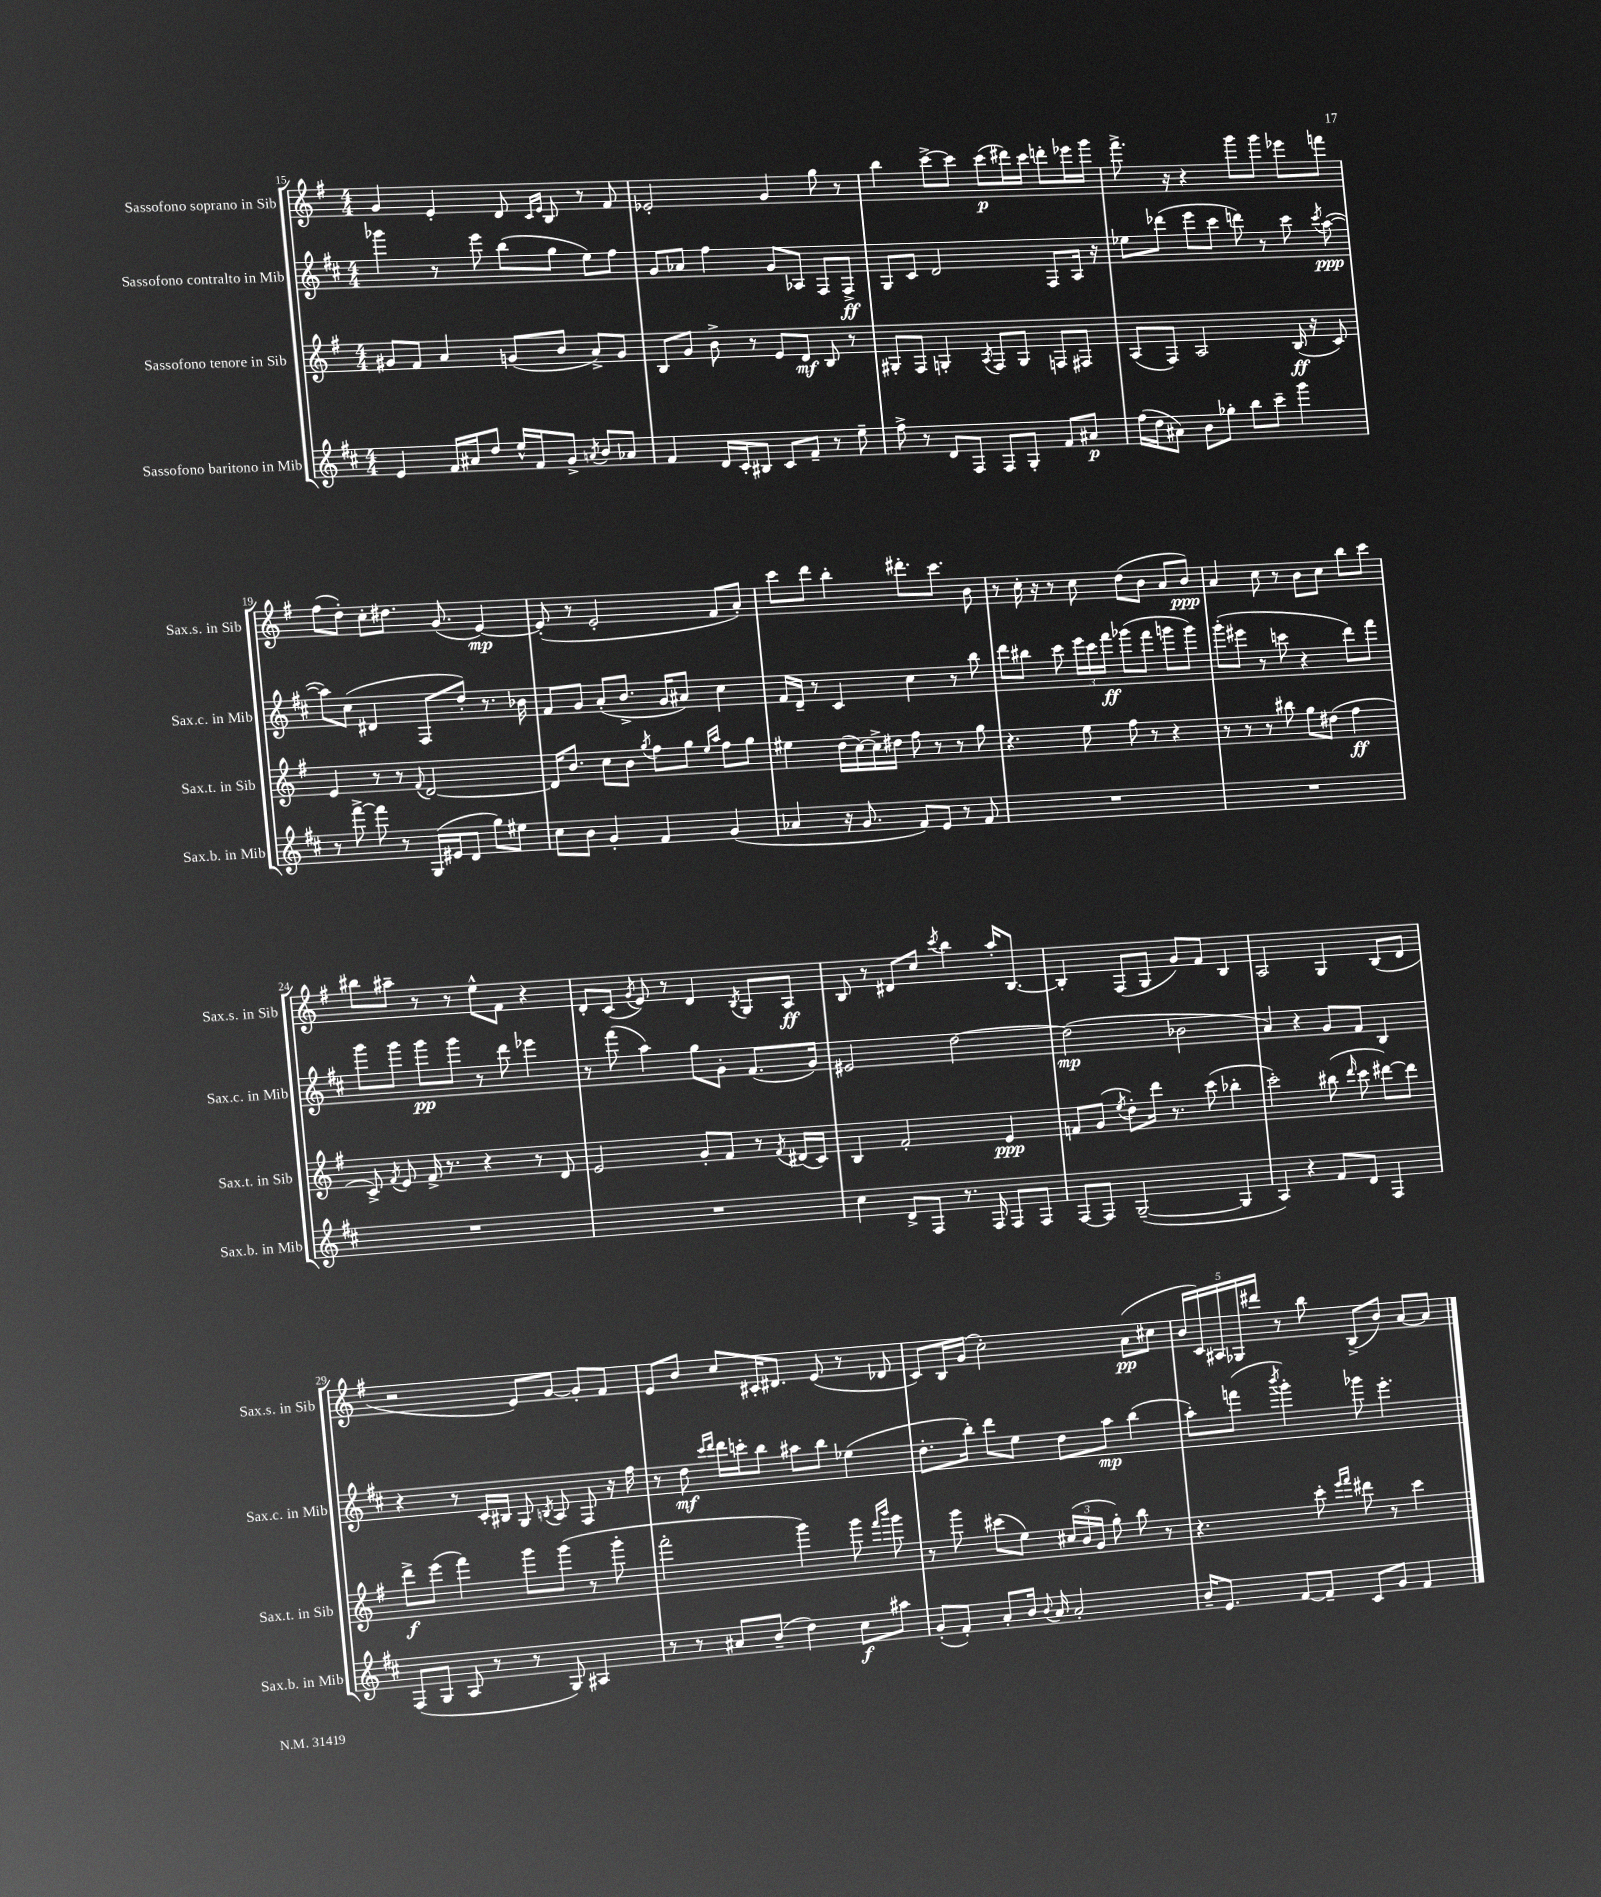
<<
\new StaffGroup <<
\new Staff = "s0" \with { instrumentName = "Sassofono soprano in Sib" shortInstrumentName = "Sax.s. in Sib" } {
    \clef treble \key g \major \numericTimeSignature \time 4/4
    \autoBeamOff g'4 e'4-. d'8 \grace { c'16[ e'16] } b8 r8 fis'8 |
    ees'2-. g'4 g''8 r8 |
    b''4 c'''8[~-> c'''8] c'''8[\p( dis'''16) c'''16] d'''8[-. ees'''16 g'''16] |
    fis'''8.-> r16 r4 g'''8[ g'''8] ees'''8[ f'''8] |
    fis''8[( d''8]-.) c''8[-. dis''8.] g'8.( e'4~\mp) |
    e'8-.( r8 e'2-. fis'8[ a'8]-.) |
    c'''8[ d'''8] b''4-. dis'''8.[-. c'''8.] b'8 |
    r8 c''16-. r16 r8 c''8 d''8[( b'8] a'8[ b'8]\ppp) |
    a'4 c''8 r8 b'8[ c''8] b''8[ c'''8] |
    bis''8[ ais''8]-- r8 r8 e''8[-^ fis'8] r4 |
    d'8[-. c'8]( \acciaccatura { g'8 } e'8) r8 d'4 \acciaccatura { b8 } g8[ a8]\ff |
    b8 r8 dis'8[ c''8] \acciaccatura { c'''8 } b''4 a''16[-. b8.]~ |
    b4-. fis8[( g8] g'8[) fis'8] b4 |
    a2 g4 b8[( d'8] |
    r2 e'8[) g'8]~ g'8[-. fis'8] |
    e'8[ b'8] c''8[ cis'16-. dis'8.] e'8( r8 des'8 |
    c'8[) b16 g'16]( c''2-.) a'8[\pp( cis''8] |
    \tuplet 5/4 { b'16[ c'16) ais16 ges16 dis'''16] } r8 b''8 b8[->( b'8]) a'8[~ a'8] \bar "|." |
}
\new Staff = "s1" \with { instrumentName = "Sassofono contralto in Mib" shortInstrumentName = "Sax.c. in Mib" } {
    \clef treble \key d \major \numericTimeSignature \time 4/4
    \autoBeamOff ges'''4 r8 e'''8 b''8[( g''8] e''8[) fis''8] |
    g'8[ aes'8] fis''4 g'8[ aes8] fis8[ fis8]->\ff |
    g8[ cis'8] d'2 fis8[ a16] r16 |
    ees''8[ des'''8]( e'''8[ cis'''8] d'''8) r8 cis'''8 \acciaccatura { cis'''8 } a''8~\ppp( |
    a''8[) cis''8]( dis'4 fis8[ d''8]-.) r8. bes'16 |
    fis'8[ g'8] a'8[-.( b'8.]-> g'16[ ais'8]) cis''4 |
    fis'16[ d'16]-- r8 cis'4 cis''4 r8 b''8 |
    d'''8[ bis''8] cis'''8 \tuplet 3/2 { e'''16[ cis'''16 fis'''16]\ff } ges'''8[( fis'''8] g'''8[ g'''8]) |
    g'''8[-.( eis'''8] r8 c'''8 r4 d'''8[) fis'''8] |
    g'''8[ g'''8] g'''8[\pp g'''8] r8 d'''8 ees'''4 |
    r8 fis'''8( a''4) g''8[ g'8]-. fis'8.[( g'16]) |
    eis'2 d''2~ |
    d''2\mp( bes'2 |
    a'4) r4 g'8[ fis'8] b4 |
    r4 r8 cis'16[-. bis16] g8 \acciaccatura { b8 } a8 fis8 r16 fis''16 |
    r8 d''8\mf \grace { cis'''16[ d'''16] } d'''16[ c'''16-. b''8] ais''8[ b''8] ees''4( |
    d''8.[-. b''16]-.) d'''8[ e''8] d''8[ a''8]\mp b''4( |
    a''8[-.) f'''8]( \acciaccatura { b'''8 } g'''4-.) ges'''8 e'''4.-. \bar "|." |
}
\new Staff = "s2" \with { instrumentName = "Sassofono tenore in Sib" shortInstrumentName = "Sax.t. in Sib" } {
    \clef treble \key g \major \numericTimeSignature \time 4/4
    \autoBeamOff gis'8[ fis'8] a'4 g'8[( b'8] a'8[->) g'8] |
    b8[ g'8] b'8-> r8 e'8[ d'8]\mf b8 r8 |
    gis8[-. fis8] g4-. \acciaccatura { a8 } fis8[ g8] f8[ fis8] |
    a8[( fis8]) a2 b16\ff( r16 c'8) |
    e'4 r8 r8 \appoggiatura { fis'8 } d'2~ |
    d'16[ b'8.] c''8[ b'8] \acciaccatura { g''8 } fis''8[ g''8] \grace { e''16[ a''16] } fis''8[ g''8] |
    eis''4 d''16[( c''16~) c''16-> dis''16] fis''8 r8 r8 g''8 |
    r4. e''8 fis''8 r8 r4 |
    r8 r8 r8 bis''8 g''8[ dis''8]( fis''4\ff |
    c'8->) \acciaccatura { fis'8 } e'8 fis'16-> r8. r4 r8 d'8 |
    e'2 g'8[-. fis'8] r8 \acciaccatura { fis'8 } dis'16[( c'16]) |
    b4 fis'2-. e'4\ppp |
    f'8[ g'8]( \acciaccatura { e''8 } d''8[-.) d'''16] r8. c'''8( bes''4-. |
    c'''2-.) bis''8( \grace { d'''16 } c'''8 dis'''8[~) dis'''8] |
    d'''8[->\f e'''8]( fis'''4) g'''8[ g'''8]( r8 g'''8-. |
    fis'''2-. g'''4) g'''8 \grace { fis'''16[ b'''16] } g'''8 |
    r8 g'''8 cis'''8[( e''8]) \tuplet 3/2 { cis''16[( b'16 g'16] } g''8-.) b''8 r8 |
    r4. c'''8-. \grace { e'''16[ fis'''16] } dis'''8 r8 c'''4 \bar "|." |
}
\new Staff = "s3" \with { instrumentName = "Sassofono baritono in Mib" shortInstrumentName = "Sax.b. in Mib" } {
    \clef treble \key d \major \numericTimeSignature \time 4/4
    \autoBeamOff e'4 fis'16[ ais'16 d''8] e''16[-^ fis'16 g'8]-> \acciaccatura { a'8 } b'8[ aes'8] |
    fis'4 d'16[ cis'16-. bis8] cis'8[ fis'8]-- r8 e''8-- |
    fis''8-> r8 d'8[ fis8] fis8[ g8]-. fis'8[ ais'8]\p |
    fis''16[( d''16 ais'8]) b'8[ ges''8]-. b''8[ cis'''8]-- g'''4 |
    r8 fis'''8~-> fis'''8 r8 g16[( eis'16 d'8] g''8[) eis''8] |
    cis''8[ b'8] g'4-. fis'4 g'4( |
    aes'4 r16 g'8. fis'8[) e'8] r8 fis'8 |
    R1 |
    R1 |
    R1 |
    R1 |
    cis''4 d'8[-> fis8] r8. fis16 fis8[ fis8] |
    fis8[~ fis8] g2~--( g4 |
    a4) r4 fis'8[ d'8] fis4 |
    fis8[( g8] a8 r8 r8 g8) ais4 |
    r8 r8 ais'8[ b'8]--( d''4) cis''8[\f ais''8] |
    g'8[-.( fis'8]-.) a'8[-. b'16] \appoggiatura { b'8 } a'16 a'2-. |
    b'16[-- e'8.] fis'8[~ fis'8]-- cis'8[ g'8] fis'4 \bar "|." |
}
>>
>>
\layout { \context { \Score currentBarNumber = #15 } }
